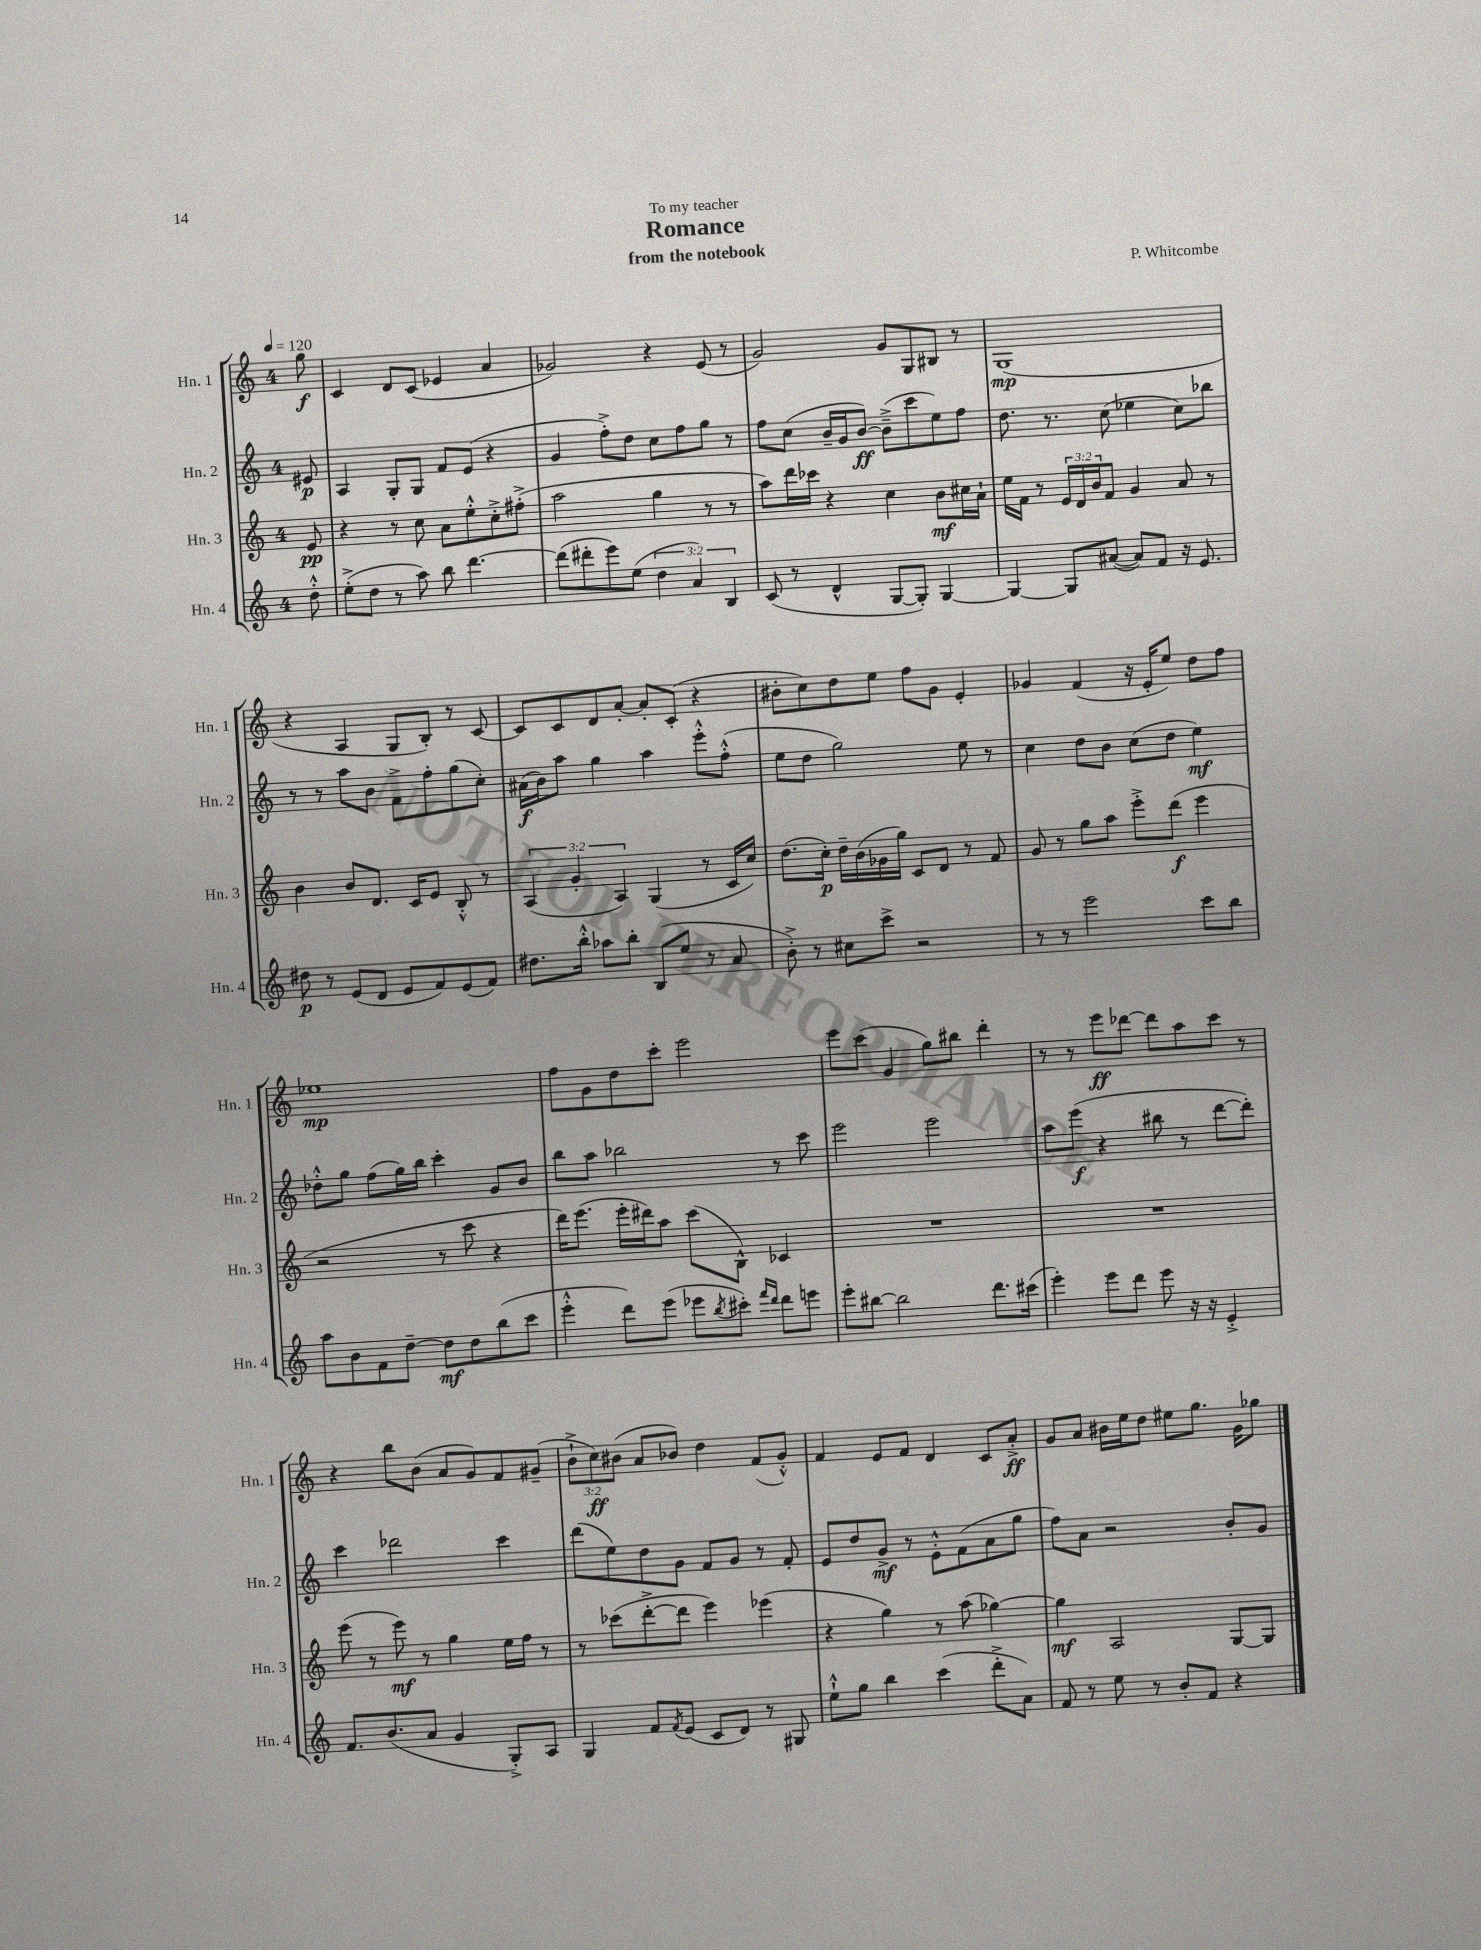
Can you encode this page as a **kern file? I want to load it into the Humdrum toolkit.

**kern	**kern	**kern	**kern
*staff4	*staff3	*staff2	*staff1
*clefG2	*clefG2	*clefG2	*clefG2
*k[]	*k[]	*k[]	*k[]
*M4/4	*M4/4	*M4/4	*M4/4
*MM120	*MM120	*MM120	*MM120
8dd'^^\	8e/	8e#/	8gg\
=	=	=	=
(8ee'^\L	4r	4A/	4c/
8dd\J	.	.	.
8r	8r	8G'/L	8d/L
8aa\)	8cc\	8G/J	(8c/J
8bb\	8a\L	8f/L	4e-/
[4.ddd\	8ee'^^\	(8e/J	.
.	8cc'^\	4r	4a/
.	(8ff#'^\J	.	.
=	=	=	=
(8ddd\]L	2aa\	4g/	2g-/)
8ddd#'\	.	.	.
8eee\)	.	8ff'^\L)	.
(8ee\J	.	8dd\J	.
6dd\	4gg\	8cc\L	4r
.	.	8ff\	.
6a/)	.	.	.
.	8r	8gg\J	(8e/
6B/	.	.	.
.	8r	8r	8r
=	=	=	=
(8c/	8aa\L)	8ff\L	2g/)
8r	16ddd\L	(8cc\J	.
.	16ccc-\JJ	.	.
4d^^/	4r	16b~/LL	.
.	.	16g/J	.
.	.	[8b/J)	.
[8G/L	4cc\	(8b~^\]L	8g/L
8G'/]J)	.	8ccc\	8G/
[4G/	8b\L	8ee\)	8B#/J
.	16cc#\L	8ff\J	8r
.	16a`\JJ	.	.
=	=	=	=
4G/_	16ee\LL	8.dd\	(1G
.	16f\JJ	.	.
.	8r	.	.
.	.	8.r	.
8G/]L	24e/LL	.	.
.	24d/	.	.
.	24b/J	.	.
([8a#/J	8f/J	(8cc\	.
8a#/]L)	4g/	4ee-\	.
8f/J	.	.	.
16r	8a/	8cc\L)	.
8.e/	.	.	.
.	8r	8bb-\J	.
=	=	=	=
8dd#\	4b\	8r	4r
8r	.	8r	.
(8e/L	8b/L	8aa\L	4A/
8d/J	8.d/J	8b\J	.
8e/L	.	8f^\L	8G/L
.	16c/LK	.	.
8f/)	8e/J	8ff'\	8B'/J)
(8e/	8B'^^/	(8gg\	8r
8f/J)	8r	8cc'\J)	[8c/
=	=	=	=
8.dd#\L	(6A/	(16a#\LL	8c/]L
.	.	16b\J)	.
.	.	8aa\J	8c/
.	6g'/	.	.
16bb'^^\Jk	.	.	.
8aa-\L	.	4gg\	8d/
.	6A/)	.	.
8bb'\J	.	.	[8a'/J
(8B/L	(4G/	4aa\	8a'/]L
8ee/J	.	.	(8c'/J
8r	8r	8eee'^^\L	4r
8a/	16c/LL	(8ff'^^\J	.
.	16cc/JJ)	.	.
=	=	=	=
8b'^\)	(8.dd\L	8ee\L	8b#'\L
8r	.	8dd\J	8cc\)
.	16cc'\Jk)	.	.
8cc#\L	16dd~\LL	2gg\)	8dd\
.	(16b\	.	.
8ccc^\J	16g-\	.	8ee\J
.	16gg\JJ)	.	.
2r	8c/L	.	8ff\L
.	8d/J	.	8g\J
.	8r	8ee\	4e'/
.	8f/	8r	.
=	=	=	=
8r	8g/	4cc\	4g-/
8r	8r	.	.
2eee\	8gg\L	8dd\L	(4f/
.	8aa\J	8b\J	.
.	8eee'^\L	(8cc\L	16r
.	.	.	16e'/LK
.	(8ddd\J	8dd\J	8ee/J)
8ccc\L	4eee\	4ee\)	8dd\L
8bb\J	.	.	8ff\J
=	=	=	=
8aa\L	2r	8dd-'^^\L	1ee-
8b\	.	8gg\J	.
8f\	.	(8ff\L	.
[8dd~\J	.	16gg\L)	.
.	.	16bb\JJ	.
8dd\]L	8r	4ccc'\	.
8dd\	8ccc\	.	.
(8bb\	4r	8g/L	.
8ccc\J	.	8b/J	.
=	=	=	=
4eee'^^\	16ddd\LK)	8bb\L	8ff\L
.	(8.eee\J	.	.
.	.	8aa\J	8g\
8ddd\L)	16eee'\LL	2bb-\	8dd\
.	16ddd#\J)	.	.
(8eee\J	8aa\J	.	8ccc'\J
8eee-\L	(8ccc\L	.	2eee\
8qbb/	.	.	.
8ccc#'\J)	8B^^\J)	.	.
16qqfff/LL	.	.	.
16qqddd/JJ	.	.	.
8ddd\L	4c-/	8r	.
8eee\J	.	8ccc\	.
=	=	=	=
8eee'\L	1r	2eee\	8eee\L
[8bb#\J	.	.	(8ccc\J
2bb#\]	.	.	4g/
.	.	2eee\	8gg\L)
.	.	.	8bb#\J
8.ddd\L	.	.	4ddd'\
(16ccc#\Jk	.	.	.
=	=	=	=
4eee'\)	1r	8aa\L	8r
.	.	(8eee\J	8r
8eee\L	.	4r	8eee\L
8ddd\J	.	.	[8ddd-\J
8eee\	.	8bb#\	8ddd-\]L
16r	.	8r	8aa\
16r	.	.	.
4e'^/	.	[8ddd\L	8ccc\J
.	.	8ddd'\]J)	8r
=	=	=	=
8.f/L	(8eee\	4ccc\	4r
.	8r	.	.
(8.b/	.	.	.
.	8eee\)	2ddd-\	8bb\L
8a/J	8r	.	(8b\J
4g/	4gg\	.	8a/L
.	.	.	8g/)
8G'^/L)	16ee\LL	4ccc\	8f/
.	16ff\JJ	.	.
8A/J	8r	.	(8g#~/J
=	=	=	=
4G/	8r	(8ddd\L	12b`^\L
.	.	.	12cc\)
.	(8ccc-\L	8ee\)	.
.	.	.	(12b#\J
8f/L	[8ddd'^\	8dd\	8a/L
8qf/	.	.	.
(8e/J	8ddd\]J	8g\J	8b-/J)
8c/L	4eee\)	8f/L	4dd\
8d/J)	.	8g/J	.
8r	(4eee-\	8r	(8f/L
8G#/	.	8f'/	8g'^^/J)
=	=	=	=
8ee`^^\L	4r	8e/L	4f/
8gg\J	.	8dd/	.
4bb\	4gg\)	8g^/J	8e/L
.	.	8r	8f/J
(4ccc\	8r	8e'^^\L	4d/
.	(8aa\	(8f\	.
8ddd'^\L	[4gg-\)	8a\	8c/L
8a\J)	.	8gg\J	8a'^/J
=	=	=	=
8f/	4gg-\]	8ff\L)	8g/L
8r	.	8a\J	8a/J
8ee\	2A/	2r	16b#\LL
.	.	.	16ee\J
8r	.	.	8dd\J
8b'/L	.	.	8ee#\L
8f/J	.	.	8.gg\J
4r	[8G/L	8b'/L	.
.	.	.	16g\LK
.	8G/]J	8g/J	8gg-\J
==	==	==	==
*-	*-	*-	*-
